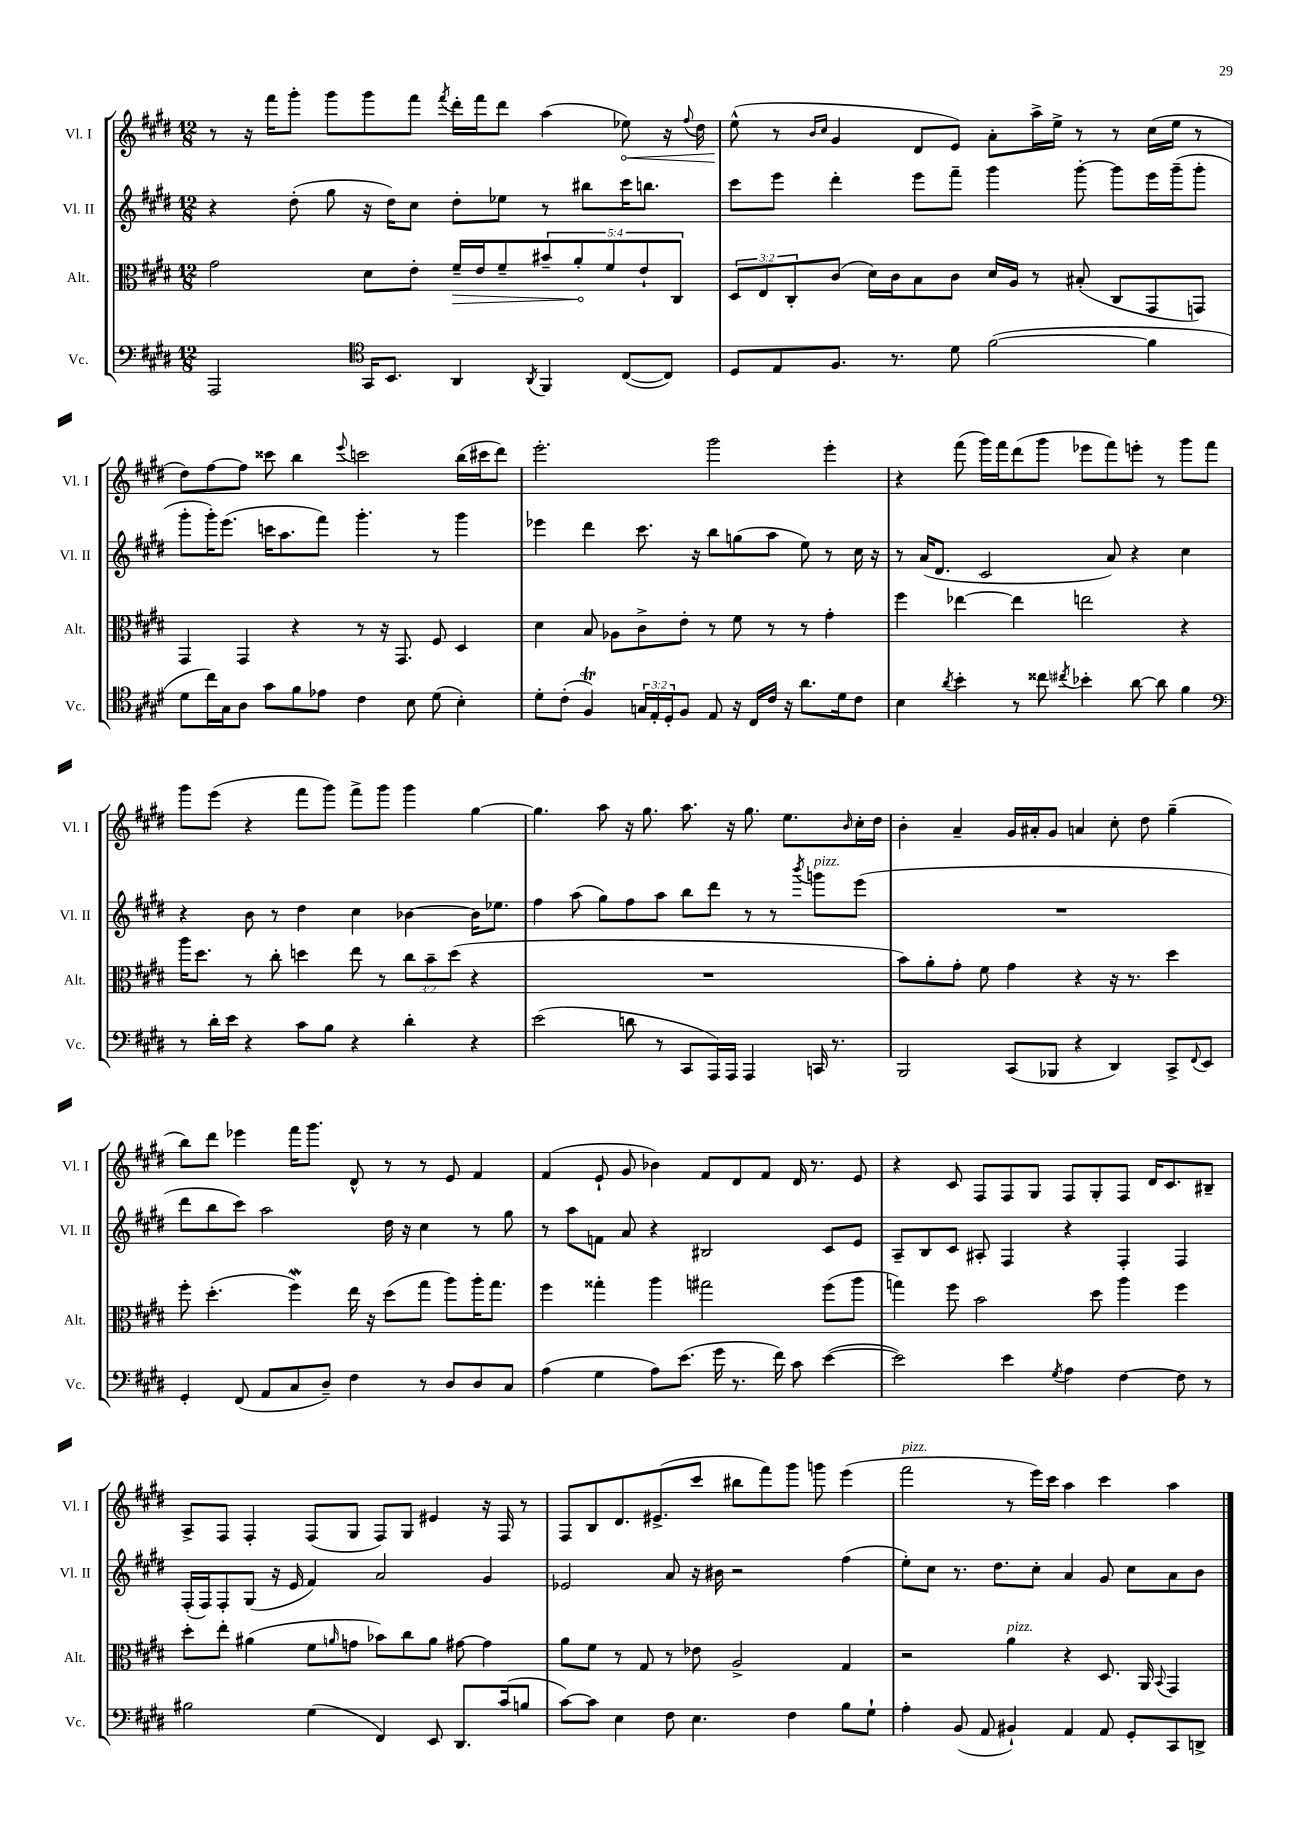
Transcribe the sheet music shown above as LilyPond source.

<<
\new StaffGroup <<
\new Staff = "s0" \with { instrumentName = "Vl. I" shortInstrumentName = "Vl. I" } {
    \clef treble \key e \major \numericTimeSignature \time 12/8
    r8 r16 fis'''16 gis'''8-. gis'''8 gis'''8 fis'''8 \acciaccatura { fis'''8 } dis'''16-. fis'''16 dis'''8 a''4( \once \override Hairpin.circled-tip = ##t ees''8\<) r16 \appoggiatura { fis''8 } dis''16 |
    e''8-^\!( r8 \grace { b'16 cis''16 } gis'4 dis'8 e'8) a'8-. a''16-> e''16-> r8 r8 cis''16( e''16 r8 |
    dis''8) fis''8~ fis''8 cisis'''8 b''4 \appoggiatura { e'''8 } c'''2 b''16( cis'''16 dis'''8) |
    e'''2.-. gis'''2 e'''4-. |
    r4 fis'''8( gis'''16) fis'''16 dis'''8( gis'''8 ees'''8 fis'''8) e'''8-. r8 gis'''8 fis'''8 |
    gis'''8 e'''8( r4 fis'''8 gis'''8) fis'''8-> gis'''8 gis'''4 gis''4~ |
    gis''4. a''8 r16 gis''8. a''8. r16 gis''8. e''8. \grace { b'16 } cis''16-. dis''16 |
    b'4-. a'4-- gis'16 ais'16-. gis'8 a'4 cis''8-. dis''8 gis''4--( |
    b''8) dis'''8 ees'''4 fis'''16 gis'''8. dis'8-^ r8 r8 e'8 fis'4 |
    fis'4( e'8-! gis'8 bes'4) fis'8 dis'8 fis'8 dis'16 r8. e'8 |
    r4 cis'8 fis8 fis8 gis8 fis8 gis8-. fis8 dis'16 cis'8. bis8-- |
    a8-> fis8 fis4-. fis8( gis8 fis8) gis8 eis'4 r16 fis16 r8 |
    fis8 b8 dis'8. eis'8.->( cis'''8 bis''8 fis'''8) gis'''8 g'''8 e'''4( |
    fis'''2^\markup { \italic "pizz." } r8 e'''16) cis'''16 a''4 cis'''4 a''4 \bar "|." |
}
\new Staff = "s1" \with { instrumentName = "Vl. II" shortInstrumentName = "Vl. II" } {
    \clef treble \key e \major \numericTimeSignature \time 12/8
    r4 dis''8-.( gis''8 r16 dis''16) cis''8 dis''8-. ees''8 r8 bis''8 cis'''16 b''8. |
    cis'''8 e'''8 dis'''4-. e'''8 fis'''8-- gis'''4 gis'''8~-. gis'''8 e'''16 gis'''16--( gis'''8-. |
    gis'''8-. gis'''16-.) e'''8.( c'''16 a''8. fis'''8) gis'''4.-. r8 gis'''4 |
    ees'''4 dis'''4 cis'''8. r16 b''8 g''8( a''8 e''8) r8 cis''16 r16 |
    r8 a'16( dis'8. cis'2 a'8) r4 cis''4 |
    r4 b'8 r8 dis''4 cis''4 bes'4~ bes'16 ees''8. |
    fis''4 a''8( gis''8) fis''8 a''8 b''8 dis'''8 r8 r8 \acciaccatura { b'''8 } g'''8^\markup { \italic "pizz." } e'''8( |
    R1. |
    dis'''8 b''8 cis'''8) a''2 dis''16 r16 cis''4 r8 gis''8 |
    r8 a''8 f'8 a'8 r4 bis2 cis'8 e'8 |
    a8-- b8 cis'8 ais8-. fis4 r4 fis4-. fis4 |
    fis16-.( fis16) fis8-. gis8( r16 e'16 fis'4) a'2 gis'4 |
    ees'2 a'8 r16 bis'16 r2 fis''4( |
    e''8-.) cis''8 r8. dis''8. cis''8-. a'4 gis'8 cis''8 a'8 b'8 \bar "|." |
}
\new Staff = "s2" \with { instrumentName = "Alt." shortInstrumentName = "Alt." } {
    \clef alto \key e \major \numericTimeSignature \time 12/8 \override Staff.TupletNumber.text = #tuplet-number::calc-fraction-text
    gis'2 dis'8 e'8-. \once \override Hairpin.circled-tip = ##t fis'16--\> e'16 fis'8-- \tuplet 5/4 { bis'8-- a'8-.\! fis'8 e'8-! cis8 } |
    \tuplet 3/2 { dis8 e8 cis8-. } cis'8( dis'16) cis'16 b8 cis'8 dis'16 a16 r8 bis8-.( cis8 gis,8 g,8) |
    gis,4 gis,4 r4 r8 r16 gis,8. fis8 dis4 |
    dis'4 b8 aes8 cis'8-> e'8-. r8 fis'8 r8 r8 gis'4-. |
    fis''4 ees''4~ ees''4 e''2 r4 |
    a''16 dis''8. r8 cis''8-. d''4 e''8 r8 \tuplet 3/2 { cis''8 b'8-- d''8( } r4 |
    R1. |
    b'8) a'8-. gis'8-. fis'8 gis'4 r4 r16 r8. dis''4 |
    fis''8-. dis''4.-.( fis''4\mordent) e''16 r16 dis''8( gis''8 a''8) a''16-. gis''8. |
    fis''4 gisis''4-. a''4 gis''2 fis''8( a''8 |
    g''4) fis''8 b'2 dis''8 a''4 fis''4 |
    dis''8-. e''8-. ais'4( fis'8 \grace { a'16 } g'8 bes'8) cis''8 a'8 gis'8~ gis'4 |
    a'8 fis'8 r8 gis8 r8 ees'8 a2-> gis4 |
    r2 a'4^\markup { \italic "pizz." } r4 dis8. a,16 \appoggiatura { b,8 } gis,4 \bar "|." |
}
\new Staff = "s3" \with { instrumentName = "Vc." shortInstrumentName = "Vc." } {
    \clef bass \key e \major \numericTimeSignature \time 12/8 \override Staff.TupletNumber.text = #tuplet-number::calc-fraction-text
    a,,2 \clef tenor gis,16 b,8. a,4 \acciaccatura { a,8 } fis,4 cis8~( cis8) |
    dis8 e8 fis8. r8. dis'8 fis'2~( fis'4 |
    dis'8 cis''16) gis16 a8 gis'8 fis'8 ees'8 cis'4 b8 dis'8( b4-.) |
    dis'8-. cis'8-.( fis4\trill) \tuplet 3/2 { g16 e16-. dis16-. } fis8 e8 r16 cis16 cis'16 r16 a'8. dis'16 cis'8 |
    b4 \acciaccatura { a'8 } b'4-. r8 cisis''8 \acciaccatura { cis''8 } bes'4-. a'8~ a'8 fis'4 |
    \clef bass r8 dis'16-. e'16 r4 cis'8 b8 r4 dis'4-. r4 |
    e'2( d'8 r8 cis,8 a,,16) a,,16 a,,4 c,16 r8. |
    b,,2 cis,8( bes,,8 r4 dis,4) cis,8-> \appoggiatura { fis,8 } e,8 |
    gis,4-. fis,8( a,8 cis8 dis8--) fis4 r8 dis8 dis8 cis8 |
    a4( gis4 a8) e'8.( gis'16 r8. fis'16) cis'8 e'4~( |
    e'2) e'4 \acciaccatura { gis8 } a4 fis4~ fis8 r8 |
    bis2 gis4( fis,4) e,8 dis,8. cis'16( b8 |
    cis'8~) cis'8 e4 fis8 e4. fis4 b8 gis8-! |
    a4-. b,8( a,8 bis,4-!) a,4 a,8 gis,8-. cis,8 d,8-> \bar "|." |
}
>>
>>
\layout { \context { \Score \remove "Bar_number_engraver" } }
